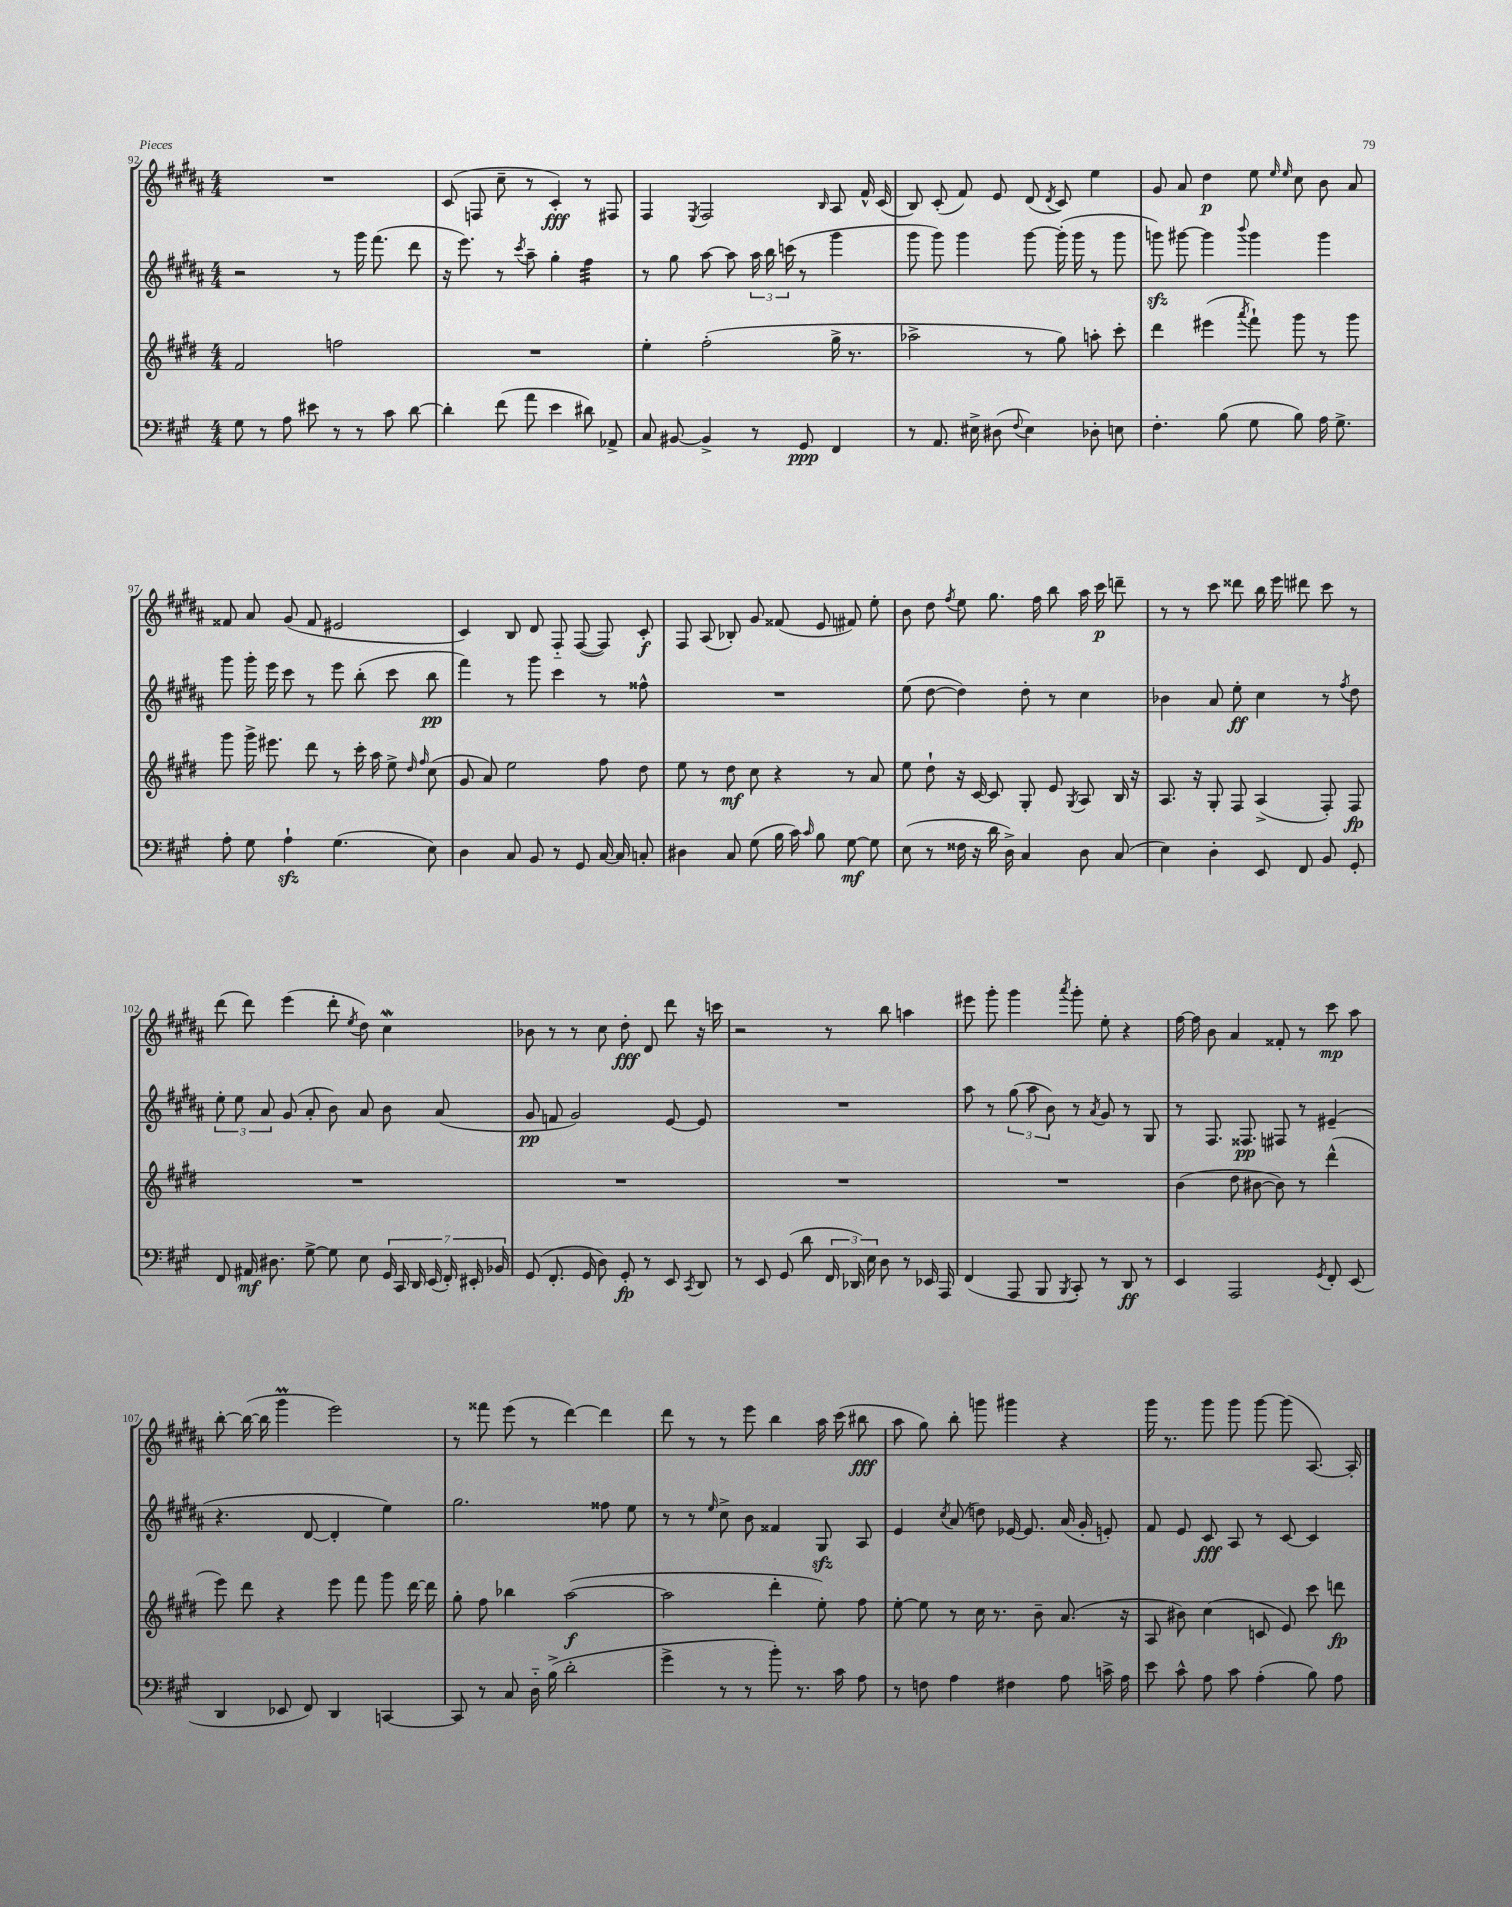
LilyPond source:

<<
\new StaffGroup <<
\new Staff = "s0" {
    \clef treble \key b \major \numericTimeSignature \time 4/4
    \autoBeamOff R1 |
    cis'8( f8 cis''8-- r8 cis'4-.\fff) r8 fis8 |
    fis4 \acciaccatura { e8 } fis2 \grace { b16 } ais8 fis'16-^ cis'16( |
    b8) cis'8-.( fis'8) e'8 dis'8( \acciaccatura { dis'8 } cis'8) e''4 |
    gis'8 ais'8 dis''4\p e''8 \grace { e''16 e''16 } cis''8 b'8 ais'8 |
    fisis'8 ais'8 gis'8( fisis'8 eis'2 |
    cis'4) b8 dis'8 fis8-_ fis8~( fis8) cis'8-.\f |
    fis8 ais8( bes8-.) gis'8 fisis'8( e'8 fis'8) e''8-. |
    b'8 dis''8 \acciaccatura { fis''8 } e''8 gis''8. fis''16 b''8 ais''16 cis'''16\p d'''8-- |
    r8 r8 cis'''8 disis'''8 b''16 e'''16 dis'''8 cis'''8 r8 |
    dis'''8( dis'''8) e'''4( dis'''8-. \acciaccatura { e''8 } dis''8) cis''4\mordent |
    bes'8 r8 r8 cis''8 dis''8-.\fff dis'8 dis'''8 r16 c'''16 |
    r2 r8 b''8 a''4 |
    eis'''8 gis'''8-. gis'''4 \acciaccatura { ais'''8 } gis'''8-. e''8-. r4 |
    fis''16~ fis''16 b'8 ais'4 fisis'8-. r8 cis'''8\mp ais''8 |
    b''8~-. b''16~( b''16 gis'''4\prall e'''2) |
    r8 fisis'''8 e'''8( r8 dis'''4~) dis'''4 |
    dis'''8 r8 r8 e'''8 b''4 ais''16 cis'''16( bis''8\fff |
    ais''8 gis''8) b''8-. g'''8 gis'''4 r4 |
    gis'''16 r8. gis'''8 gis'''8 gis'''8~ gis'''8( ais8.~) ais16-. \bar "|." |
}
\new Staff = "s1" {
    \clef treble \key b \major \numericTimeSignature \time 4/4
    \autoBeamOff r2 r8 gis'''16 fis'''8.( dis'''8 |
    r16 e'''8.) r8 \acciaccatura { cis'''8 } ais''8-- gis''4-. fis''4:32 |
    r8 gis''8 ais''8~ ais''8 \tuplet 3/2 { ais''16 b''16 c'''16( } r8 gis'''4 |
    gis'''8 gis'''8) gis'''4 gis'''8~ gis'''16-.( gis'''16 r8 gis'''8 |
    g'''8\sfz) gis'''8~ gis'''4 \appoggiatura { b'''8 } gis'''4 gis'''4 |
    gis'''8 gis'''16-. e'''16 cis'''8 r8 e'''8 b''8-.( cis'''8 b''8\pp |
    fis'''4) r8 gis'''8 cis'''4 r8 fisis''8-^ |
    R1 |
    e''8( dis''8~ dis''4) dis''8-. r8 cis''4 |
    bes'4 ais'8 e''8-.\ff cis''4 r8 \acciaccatura { fis''8 } dis''8 |
    \tuplet 3/2 { e''8-. e''8 ais'8 } gis'8( ais'8-. b'8) ais'8 b'8 ais'8( |
    gis'8\pp f'8 gis'2) e'8~ e'8 |
    R1 |
    ais''8 r8 \tuplet 3/2 { gis''8( ais''8 b'8) } r8 \acciaccatura { ais'8 } gis'8 r8 gis8 |
    r8 fis8. fisis8.\pp fis8 r8 eis'4--( |
    r4. dis'8~ dis'4-. e''4) |
    gis''2. fisis''8 e''8 |
    r8 r8 \grace { e''16 } cis''8-> b'8 fisis'4 gis8\sfz ais8 |
    e'4 \acciaccatura { cis''8 } ais'8( d''8) ees'16~ ees'8. ais'16( gis'16-. e'8-.) |
    fis'8 e'8 cis'8\fff ais8 r8 cis'8~ cis'4 \bar "|." |
}
\new Staff = "s2" {
    \clef treble \key e \major \numericTimeSignature \time 4/4
    \autoBeamOff fis'2 f''2 |
    R1 |
    e''4-. fis''2-.( gis''16-> r8. |
    aes''2-> r8 gis''8) a''8-. cis'''8-. |
    dis'''4 eis'''4( \acciaccatura { a'''8 } fis'''8-!) gis'''8 r8 gis'''8 |
    gis'''8 gis'''16-> eis'''8. dis'''8 r8 cis'''16-. a''16 e''8-> \grace { dis''16 fis''16 } cis''8( |
    gis'8 a'8) e''2 fis''8 dis''8 |
    e''8 r8 dis''8\mf cis''8 r4 r8 a'8 |
    e''8 dis''8-! r16 cis'16~ cis'8 gis8-. e'8 \acciaccatura { gis8 } a8 b16 r16 |
    a8. r16 gis8-. fis8 a4->( fis8-.) fis8\fp |
    R1 |
    R1 |
    R1 |
    R1 |
    b'4( dis''8 bis'8~ bis'8) r8 dis'''4-^( |
    e'''8) dis'''8 r4 e'''8 fis'''8 gis'''8 dis'''16~ dis'''16 |
    gis''8-. fis''8 bes''4 a''2~\f( |
    a''2 dis'''4-. e''8-.) fis''8 |
    e''8~-. e''8 r8 cis''16 r8. b'8-- a'8.( r16 |
    a8 bis'8) cis''4( c'8 e'8) cis'''8 d'''8\fp \bar "|." |
}
\new Staff = "s3" {
    \clef bass \key a \major \numericTimeSignature \time 4/4
    \autoBeamOff gis8 r8 a8 eis'8 r8 r8 cis'8 d'8~ |
    d'4-. fis'8( a'8 e'4 dis'8) aes,8-> |
    cis8 bis,8~ bis,4-> r8 gis,8\ppp fis,4 |
    r8 a,8. eis16-> dis8( \appoggiatura { fis8 } eis4) des8-. e8 |
    fis4.-. b8( gis8 b8) a16 gis8.-> |
    a8-. gis8 a4-!\sfz gis4.( e8) |
    d4 cis8 b,8 r8 gis,8 cis16~ cis16 c8-. |
    dis4 cis8 gis8( b16 cis'16) \grace { cis'16 } b8 gis8~\mf gis8 |
    e8( r8 fisis16 r16 d'16 d16->) cis4 d8 cis8( |
    e4) d4-. e,8 fis,8 b,8 gis,8-. |
    fis,8 ais,16\mf dis8. gis8~-> gis8 e8 \tuplet 7/4 { gis,16 cis,16 d,16 e,16( fis,16-.) eis,16-. bes,16 } |
    gis,8( fis,8.-. gis,16 d8) gis,8-.\fp r8 e,8 \acciaccatura { cis,8 } d,8 |
    r8 e,8 gis,8( d'8 \tuplet 3/2 { fis,16 des,16) e16 } d8 r8 ees,16 a,,16 |
    fis,4( a,,8 b,,8 \acciaccatura { b,,8 } cis,8-.) r8 d,8\ff r8 |
    e,4 a,,2 \acciaccatura { gis,8 } fis,8-. e,8( |
    d,4 ees,8 fis,8) d,4 c,4~ |
    c,8 r8 cis8 d16-_ b16->( d'2-. |
    gis'4-> r8 r8 b'8-.) r8. cis'16 a8 |
    r8 f8 a4 fis4 a8 c'16-> a16 |
    e'8 cis'8-^ a8 cis'8 a4-.( b8) a8 \bar "|." |
}
>>
>>
\layout { \context { \Score currentBarNumber = #92 } }
